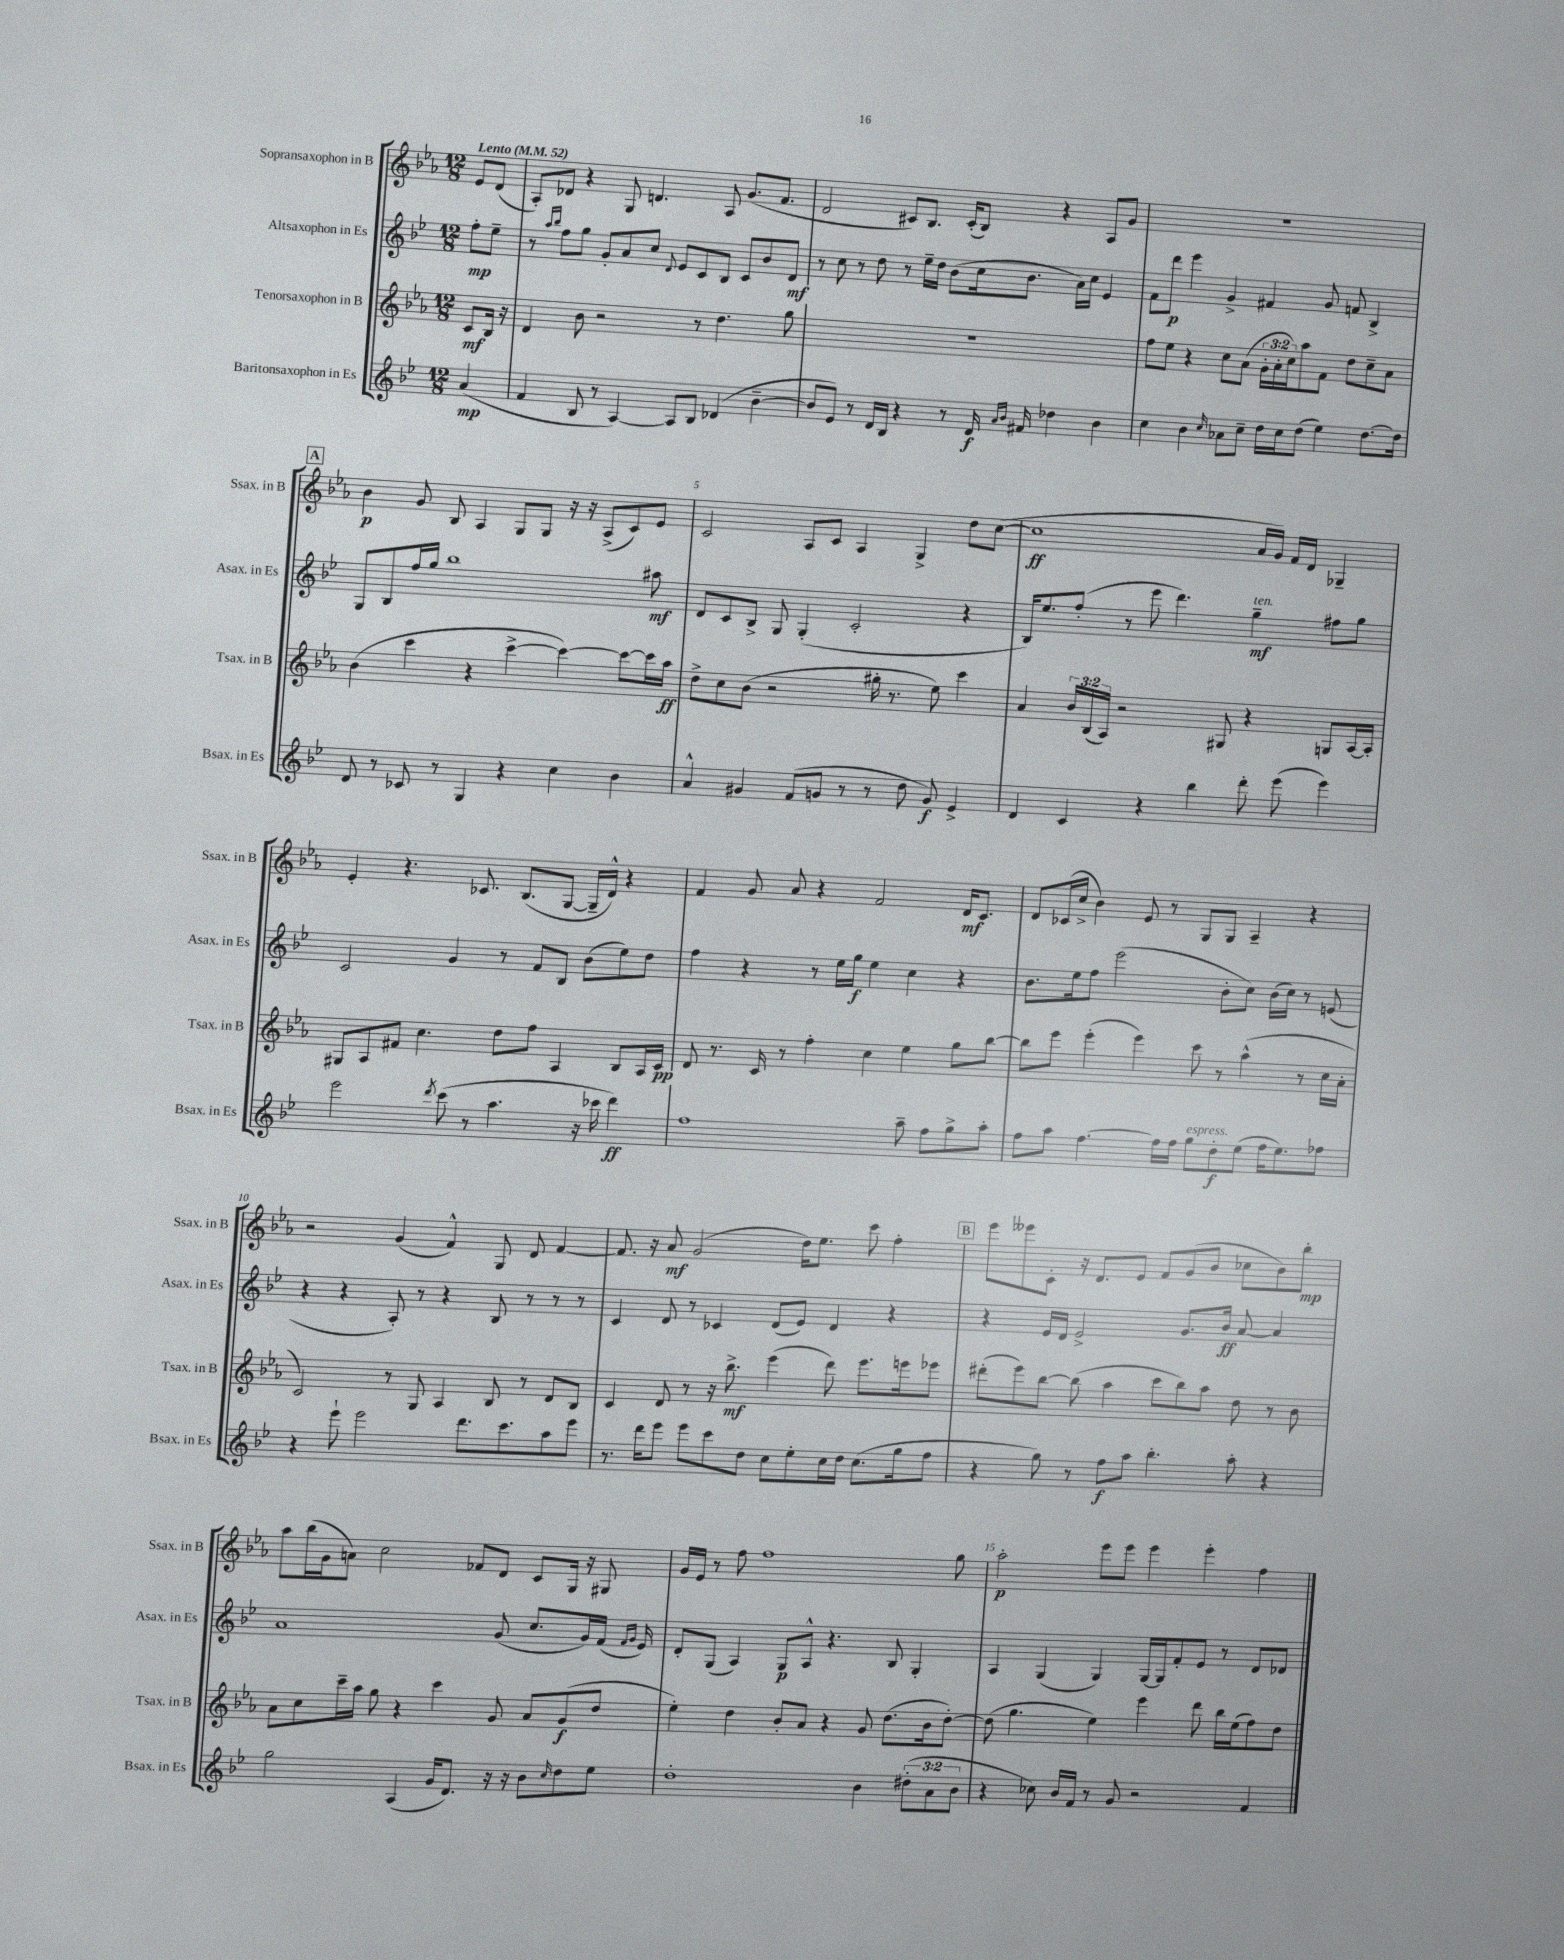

**kern	**kern	**kern	**kern
*staff4	*staff3	*staff2	*staff1
*clefG2	*clefG2	*clefG2	*clefG2
*k[b-e-]	*k[b-e-a-]	*k[b-e-]	*k[b-e-a-]
*M12/8	*M12/8	*M12/8	*M12/8
*MM52	*MM52	*MM52	*MM52
(4a/	8c/L	8ff'\L	8e-/L
.	16B-/Jk	8ee-~\J	(8d/J
.	16r	.	.
=	=	=	=
4f/	4d/	8r	8A-'/L)
.	.	16qqaa/LL	.
.	.	16qqbb-/JJ	.
.	.	8ff\L	8d-/J
8B-/	8b-\	8gg\J	4r
8r	2r	8g'/L	.
[4A/)	.	8a/	8G/
.	.	8cc/J	4.d/
.	.	8qqd/	.
8A/]L	.	8e-/L	.
8B-/J	8r	8c/	.
(4d-/	4.dd\	8B-/J	8A-/
.	.	8c/L	(8.g/L
[4b-~\	.	8b-/	.
.	.	.	8.f/J
.	8gg\	8d/J	.
=	=	=	=
8b-/]L	1.r	8r	2d/
8e-/J)	.	8cc\	.
8r	.	8r	.
16d/LL	.	8dd\	.
16B-/JJ	.	.	.
4r	.	8r	8c#/L)
.	.	16ee-~\LL	8.B-/J
.	.	16dd\JJ	.
8r	.	(8b-\L	.
.	.	.	(16c#'/LK
16d/	.	16cc\k	8B-/J)
16qqa/LL	.	.	.
16qqb-/JJ	.	.	.
16f#/	.	8.b-\J	.
4dd-\	.	.	4r
.	.	16a\LL)	.
.	.	16cc\JJ	.
4b-\	.	4e-/	8A-/L
.	.	.	8g/J
=	=	=	=
4cc\	8ff\L	8f\L	1.r
.	8ee-\J	8ddd\J	.
4b-\	4r	4eee-\	.
16qqcc/	.	.	.
8a-\L	8cc\L	4g^/	.
8cc~\J	(8a-\J	.	.
16dd\LL	24g'\LL	4f#/	.
.	24a-'\	.	.
16cc\J	.	.	.
.	24cc\J)	.	.
(8dd\J	8aa-\	.	.
4ee-\)	8f\J	8g/	.
.	8dd\L	8f/	.
[8.dd\L	8cc~\	4B-^/	.
.	8a-\J	.	.
16dd\]Jk	.	.	.
=	=	=	=
8d/	(4b-\	8G/L	4b-\
8r	.	8B-/	.
8c-/	4ccc\	16ff/L	8g/
.	.	16gg/JJ	.
8r	.	1bb-	8B-/
4G/	4r	.	4A-/
4r	[4ccc^\	.	8G/L
.	.	.	8G/J
4cc\	4ccc\_)	.	16r
.	.	.	16r
.	.	.	(8A-^/L
4b-\	8ccc\_L	.	8c/)
.	16ccc\]L	8aa#\	8e-/J
.	16aa-\JJ	.	.
=	=	=	=
4a^^/	8dd^\L	8d/L	2c/
.	8cc\	8c/	.
4g#/	(8b-\J	8B-^/J	.
.	2r	8G/	.
(8f/L	.	(4G'/	8A-/L
8g/J	.	.	8c/J
8r	.	2c'/	4A-/
8r	16gg#'\	.	.
.	8.r	.	.
8dd\	.	.	4G^/
8g/)	8ee-\)	.	.
4e-^/	4ccc\	4r	8dd\L
.	.	.	([8cc\J
=	=	=	=
4d/	4a-/	16B-/LK)	1cc]
.	.	8.ee-/	.
4c/	24b-/LL	(8ff'/J	.
.	(24B-/	.	.
.	24A-/JJ)	.	.
.	2r	8r	.
4r	.	8eee-\	.
.	.	4.ddd\)	.
4bb-\	.	.	.
.	8G#/	.	.
8ddd'\	4r	4gg~\	16a-/LL
.	.	.	16g/JJ)
(8eee-\	.	.	16f/LL
.	.	.	16d/JJ
4eee-\)	8G/L	8ff#\L	4G-~/
.	[16A-/L	8gg\J	.
.	16A-'/]JJ	.	.
=	=	=	=
2eee-\	8G#/L	2c/	4e-'/
.	8A-/	.	.
.	8f#/J	.	4.r
.	4.cc\	.	.
8qddd/	.	.	.
(8ccc\	.	4g/	.
8r	.	.	8.c-/
4.aa\	8dd\L	8r	.
.	.	.	(8.B-/L
.	8ff\J	8f/L	.
.	4A-/	8B-/J	[8G/J
16r	.	(8b-\L	16G~/]LL
16ccc-\	.	.	16d^^/JJ)
4ddd\)	8B-/L	8ee-\)	4r
.	16A-/L	8dd\J	.
.	16c/JJ	.	.
=	=	=	=
1ff	8d/	4ff\	4f/
.	8.r	.	.
.	.	4r	8g/
.	16c/	.	.
.	8r	.	8a-/
.	4ff'\	8r	4r
.	.	16ee-\LL	.
.	.	16gg\JJ	.
.	4cc\	4ee-\	2f/
8aa~\	4ee-\	4cc\	.
8ff\L	.	.	.
8gg^\	8gg\L	4r	16d/LK
.	.	.	8.c/J
8aa'\J	[8bb-\J	.	.
=	=	=	=
8ff\L	8bb-\]L	8.b-\L	8d/L
8aa\J	8eee-\J	.	(16c-/L
.	.	16ee-\k	16cc^/JJ
[4.ff\	(4eee-'\	8ff\J	4b-\)
.	.	(2eee-\	.
.	4eee-\)	.	8e-/
16ff\]LL	.	.	8r
16ff\JJ	.	.	.
8gg\L	8ccc\	.	8G/L
8dd'\	8r	8b-'\L	8G/J
(8ee-\J	(4aa-^^\	8cc\J)	4A-~/
16ff\LK	.	(16b-\LL	.
8.ee-\)	.	16cc\JJ)	.
.	8r	8r	4r
8ff-\J	16cc\LL	(8e/	.
.	16a-'\JJ	.	.
=	=	=	=
4r	2c/)	4r	2r
8eee-`\	.	4r	.
2eee-\	.	.	.
.	8r	8A'/)	(4g/
.	8G/	8r	.
.	4A-/	4r	4f^^/)
8.ddd\L	.	.	.
.	8B-/	8B-/	8G/
8.ccc\	.	.	.
.	8r	8r	8d/
8aa\	8d/L	8r	[4f/
8eee-\J	8B-/J	8r	.
=	=	=	=
8.r	4c/	4c/	8.f/]
16ddd\LK	.	.	16r
8eee-\J	8d/	8d/	8a-/
8eee-\L	8r	8r	(2g/
8ccc\	16r	4c-/	.
.	8.bb-^\	.	.
8dd\J	.	.	.
8cc\L	(4eee-\	(8d/L	.
8ee-'\	.	8e-/J)	16dd\LK)
.	.	.	8.ee-\J
16cc\L	8ddd\)	4d/	.
16dd\JJ	.	.	.
(8.cc\L	8.eee-\L	.	8ccc\
.	.	4r	4ff'\
16gg\k	16eee\k	.	.
8ff\J	8eee-\J	.	.
=	=	=	=
4r	(8ddd#'\L	4r	8eee-\L
.	8eee-\)	.	8eee--\
8gg\)	[8bb-\J	16e-/LL	8c'\J
.	.	16d/JJ	.
8r	(8bb-\]	2e-^/	16r
.	.	.	8.d/L
8ff\L	4aa-\	.	.
8aa\J	.	.	8e-/J
4.bb-'\	8ccc\L	.	8f/L
.	8bb-\)	8.g/L	(8g/
.	8aa-\J	.	8b-/J
.	.	16b-/Jk	.
8aa'\	8dd\	[8a/	8cc-\L
4r	8r	4a/]	8b-\)
.	8b-\	.	8bb-'\J
=	=	=	=
2gg\	8a-\L	1a	8aa-\L
.	8cc\	.	(16bb-\L
.	.	.	16g\J
.	16ccc~\L	.	8a\J)
.	16aa-\JJ	.	.
.	8gg\	.	2cc\
(4A/	4r	.	.
16g/LK	4ccc\	.	.
8.d/J)	.	.	.
.	.	.	8f-/L
16r	8g/	(8g/	8d/J
16r	.	.	.
8b-\L	8a-/L	8.cc/L	8c/L
16qqcc/	.	.	.
8dd\	(8g/	.	16G/Jk
.	.	16g/L)	16r
8ee-\J	8dd/J	(16f/JJ	8G#/
.	.	16qqf/LL	.
.	.	16qqg/JJ	.
.	.	16e-/)	.
=	=	=	=
1dd'	4ee-'\)	8d'/L	16g/LL
.	.	.	16e-/JJ
.	.	(8G/J	8r
.	4dd\	4A/)	8ff\
.	.	.	1ff
.	8b-'/L	8G/L	.
.	8a-/J	8A^^/J	.
.	4r	4.r	.
4b-\	8g/	.	.
.	(8.dd\L	8B-/	.
(12dd#'\L	.	4G'/	.
.	16b-\k	.	.
12a\	.	.	.
.	[8dd'\J)	.	8gg\
12b-\J	.	.	.
=	=	=	=
4r	(8dd\]	4A/	2aa-'\
.	4.gg\	.	.
8cc-\)	.	(4G/	.
16b-/LL	.	.	.
16f/JJ	.	.	.
8r	4ee-\)	4G/)	8eee-\L
8g/	.	.	8eee-\J
2r	4eee-\	[16G/LL	4eee-\
.	.	16G/]J	.
.	.	8f'/	.
.	8ddd\	8e-/J	4eee-'\
.	16bb-\LL	8r	.
.	(16ee-\J	.	.
4f/	8ff\)	8d/L	4ff\
.	8dd\J	8d-/J	.
==	==	==	==
*-	*-	*-	*-
